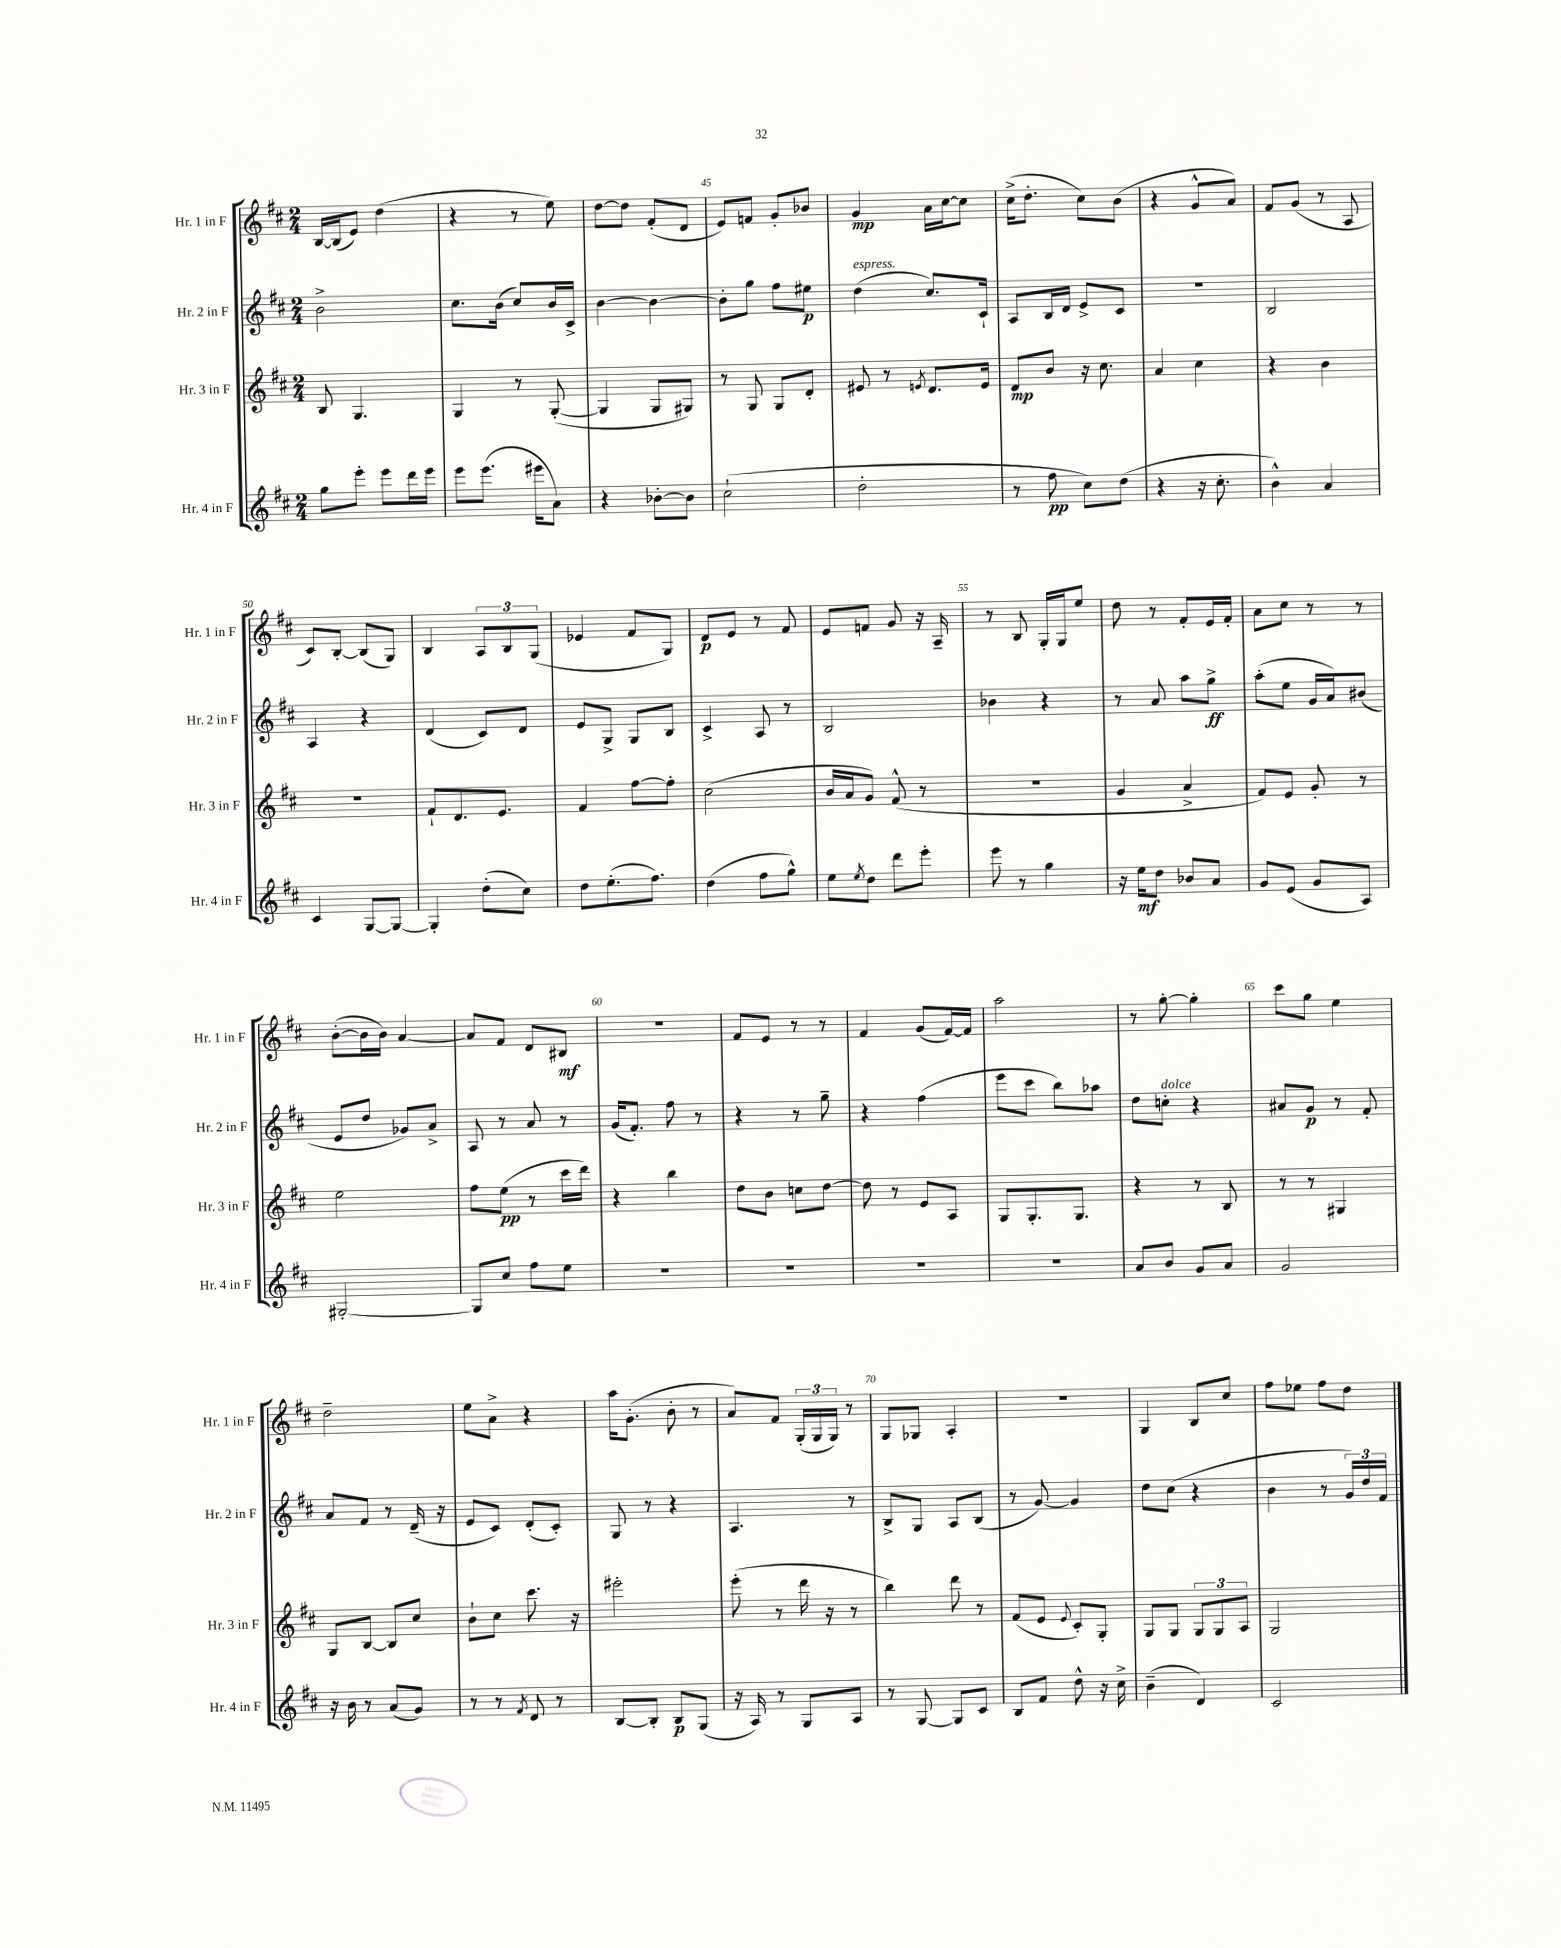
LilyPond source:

<<
\new StaffGroup <<
\new Staff = "s0" \with { instrumentName = "Hr. 1 in F" shortInstrumentName = "Hr. 1 in F" } {
    \clef treble \key d \major \numericTimeSignature \time 2/4
    b16~ b16( e'8) d''4( |
    r4 r8 e''8) |
    d''8~ d''8 fis'8-.( d'8 |
    e'8) f'8 g'8-. bes'8 |
    g'4\mp a'16 cis''16~ cis''8 |
    cis''16->( d''8.-. cis''8) b'8( |
    r4 g'8-^ a'8) |
    fis'8 g'8( r8 a8 |
    cis'8) b8~-. b8( g8) |
    b4 \tuplet 3/2 { a8 b8 g8( } |
    ees'4 fis'8 g8) |
    d'8\p e'8 r8 fis'8 |
    e'8 f'8 g'8 r16 a16-- |
    r8 b8 g16-. g16 e''8 |
    d''8 r8 fis'8-. e'16 fis'16-. |
    a'8 cis''8 r8 r8 |
    b'8~-.( b'16 b'16) a'4~ |
    a'8 fis'8 d'8 bis8\mf |
    R2 |
    fis'8 e'8 r8 r8 |
    fis'4 g'8( fis'16~) fis'16 |
    a''2 |
    r8 g''8~-. g''4-. |
    cis'''8 g''8 e''4 |
    d''2-- |
    e''8 a'8-> r4 |
    a''16 g'8.-.( b'8-. r8 |
    a'8) fis'8 \tuplet 3/2 { g16-.( g16 g16) } r8 |
    g8 ges8 a4-. |
    R2 |
    g4 b8 cis''8 |
    fis''8 ees''8 fis''8 d''8 \bar "|." |
}
\new Staff = "s1" \with { instrumentName = "Hr. 2 in F" shortInstrumentName = "Hr. 2 in F" } {
    \clef treble \key d \major \numericTimeSignature \time 2/4
    b'2-> |
    cis''8. b'16( cis''8) b'16 cis'16-> |
    b'4~ b'4~ |
    b'8-. g''8 fis''8 eis''8\p |
    d''4^\markup { \italic "espress." }( cis''8.) cis'16-! |
    a8 b16 d'16 e'8-> cis'8 |
    R2 |
    b2 |
    a4 r4 |
    d'4( cis'8) d'8 |
    e'8 g8-> g8 b8 |
    cis'4-> a8 r8 |
    b2 |
    bes'4 r4 |
    r8 a'8 a''8 g''8->\ff |
    a''8-.( e''8 g'16 a'16) bis'8( |
    e'8 d''8 ges'8) a'8-> |
    a8 r8 a'8 r8 |
    g'16( fis'8.-.) fis''8 r8 |
    r4 r8 g''8-- |
    r4 fis''4( |
    e'''8 cis'''8 b''8) aes''8 |
    d''8 c''8-.^\markup { \italic "dolce" } r4 |
    ais'8 g'8\p r8 fis'8-. |
    a'8 fis'8 r8 d'16--( r16 |
    e'8 cis'8) d'8-.( cis'8-.) |
    g8 r8 r4 |
    a4. r8 |
    b8-> g8 a8 b8( |
    r8 g'8~) g'4 |
    d''8 cis''8( r4 |
    b'4 r8 \tuplet 3/2 { g'16) d''16 fis'16 } \bar "|." |
}
\new Staff = "s2" \with { instrumentName = "Hr. 3 in F" shortInstrumentName = "Hr. 3 in F" } {
    \clef treble \key d \major \numericTimeSignature \time 2/4
    b8 g4. |
    g4 r8 g8~-.( |
    g4 g8 gis8) |
    r8 g8 g8 d'8-. |
    eis'8 r8 \acciaccatura { e'8 } d'8. e'16 |
    d'8\mp b'8 r16 cis''8. |
    a'4 cis''4 |
    r4 b'4 |
    r2 |
    fis'8-! d'8. e'8. |
    fis'4 fis''8~ fis''8-. |
    cis''2( |
    b'16 a'16 g'8) fis'8-^( r8 |
    R2 |
    g'4 a'4-> |
    fis'8) e'8 g'8-. r8 |
    e''2 |
    fis''8 e''8\pp( r8 cis'''16 d'''16) |
    r4 b''4 |
    d''8 b'8 c''8 d''8~ |
    d''8 r8 e'8 a8 |
    g8 g8.-. g8. |
    r4 r8 b8 |
    r8 r8 gis4 |
    g8 b8~ b8 cis''8 |
    b'8-! cis''8 cis'''8. r16 |
    eis'''2-. |
    e'''8-.( r8 d'''16 r16 r8 |
    b''4) d'''8 r8 |
    fis'8( e'8 \appoggiatura { e'8 } cis'8-.) g8-. |
    g8 g8 \tuplet 3/2 { g8 g8 a8 } |
    g2 \bar "|." |
}
\new Staff = "s3" \with { instrumentName = "Hr. 4 in F" shortInstrumentName = "Hr. 4 in F" } {
    \clef treble \key d \major \numericTimeSignature \time 2/4
    g''8 e'''8-. e'''8 d'''16 e'''16 |
    e'''8 e'''8.( eis'''16 a'8) |
    r4 bes'8~-. bes'8 |
    cis''2-!( |
    d''2-. |
    r8 fis''8\pp cis''8) d''8( |
    r4 r16 cis''8.-. |
    b'4-^) a'4 |
    cis'4 g8~ g8~ |
    g4-. d''8-.( cis''8) |
    d''8 e''8.-.( fis''8.) |
    d''4( fis''8 g''8-^) |
    e''8 \acciaccatura { e''8 } d''8 d'''8 e'''8-. |
    e'''8 r8 g''4 |
    r16 e''16\mf d''8 bes'8 a'8 |
    g'8 e'8( g'8 a8) |
    gis2~-. |
    gis8 cis''8 fis''8 e''8 |
    R2 |
    R2 |
    R2 |
    R2 |
    a'8 b'8 g'8 a'8 |
    g'2 |
    r16 b'16 r8 a'8( g'8) |
    r8 r8 \acciaccatura { fis'8 } d'8 r8 |
    b8~ b8-. b8\p g8( |
    r16 a16) r8 g8 a8 |
    r8 g8~ g8 cis'8 |
    b8 fis'8 d''8-^ r16 cis''16-> |
    b'4--( d'4) |
    cis'2 \bar "|." |
}
>>
>>
\layout { \context { \Score currentBarNumber = #42 \override BarNumber.break-visibility = ##(#f #t #t) barNumberVisibility = #(every-nth-bar-number-visible 5) } }
